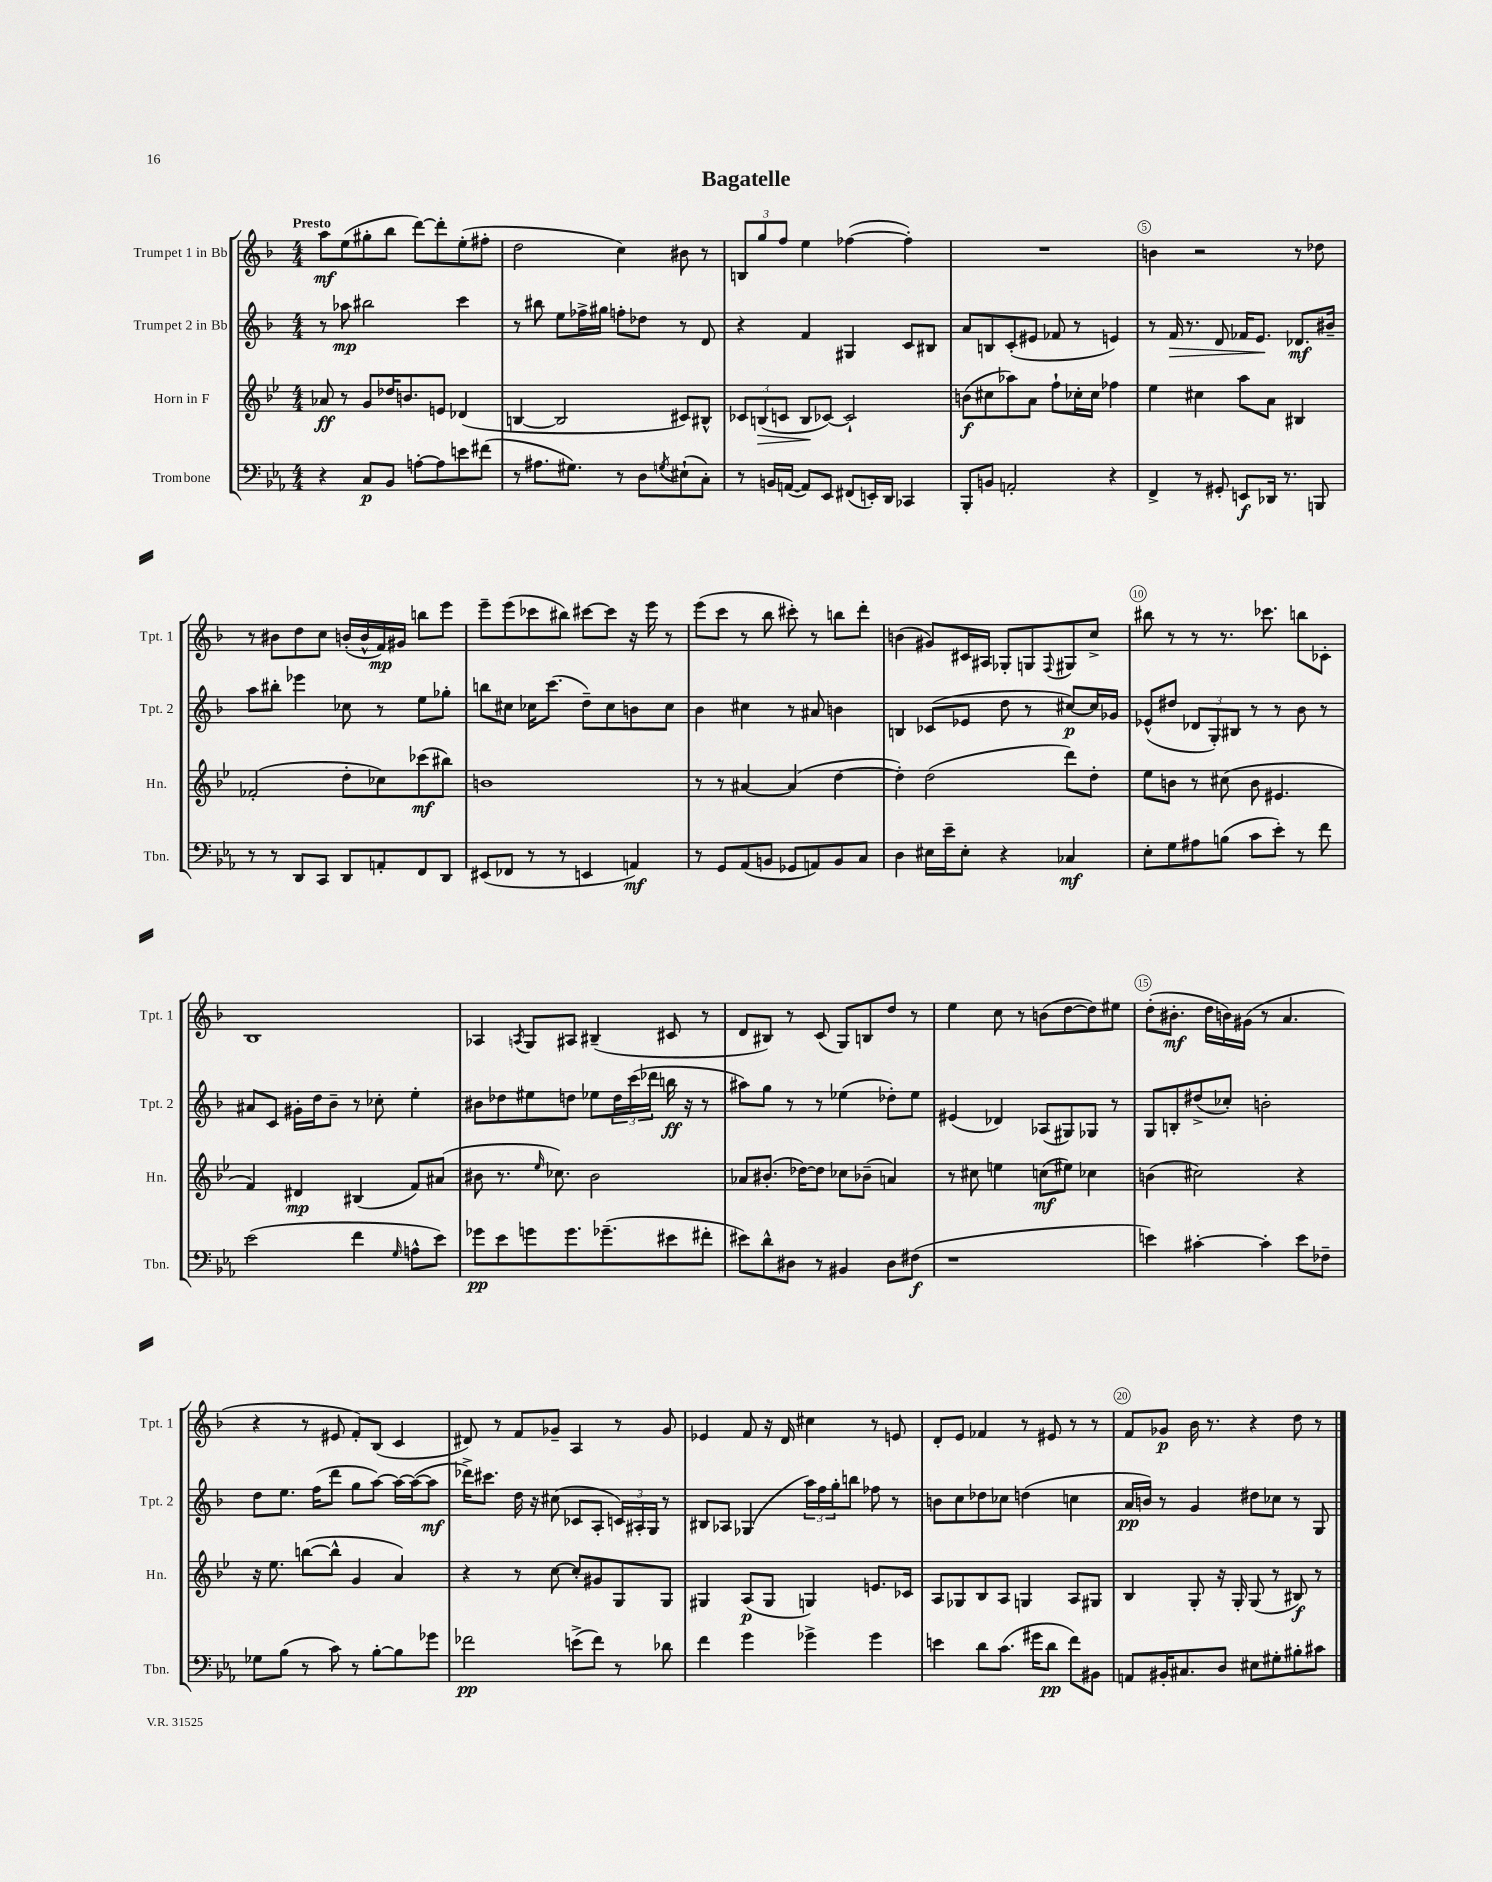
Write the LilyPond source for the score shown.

\header { title = "Bagatelle" }
<<
\new StaffGroup <<
\new Staff = "s0" \with { instrumentName = "Trumpet 1 in Bb" shortInstrumentName = "Tpt. 1" } {
    \clef treble \key f \major \numericTimeSignature \time 4/4 \tempo "Presto"
    a''8\mf e''8( gis''8-. bes''8 d'''8~) d'''8-. e''8-.( fis''8-. |
    d''2 c''4) bis'8 r8 |
    \tuplet 3/2 { b8 g''8 f''8 } e''4 fes''4~( fes''4-.) |
    R1 |
    b'4 r2 r8 des''8 |
    r8 bis'8 d''8 c''8 b'16-.( b'16-^ f'16\mp) gis'16 b''8 e'''8 |
    e'''8-- e'''8( ces'''8 bis''8) cis'''8~ cis'''8 r16 e'''16 r8 |
    e'''8( c'''8 r8 bes''8 cis'''8-.) r8 b''8 d'''8-. |
    b'4( gis'8) cis'16 ais16 ges8-. g8 \appoggiatura { f8 } gis8 c''8-> |
    bis''8 r8 r8 r8. ces'''8. b''8 ces'8-. |
    bes1 |
    aes4 \acciaccatura { a8 } g8 ais8 bis4--( cis'8 r8 |
    d'8 bis8) r8 c'8( g8) b8 d''8 r8 |
    e''4 c''8 r8 b'8( d''8~ d''8) eis''8 |
    d''8-.( bis'8.-.\mf d''16 b'16) gis'16( r8 a'4. |
    r4 r8 eis'8 f'8-.) bes8( c'4 |
    dis'8) r8 f'8 ges'8-- a4 r8 ges'8 |
    ees'4 f'8 r16 d'16 cis''4 r8 e'8 |
    d'8-. e'8 fes'4 r8 eis'8 r8 r8 |
    f'8 ges'8\p bes'16 r8. r4 d''8 r8 \bar "|." |
}
\new Staff = "s1" \with { instrumentName = "Trumpet 2 in Bb" shortInstrumentName = "Tpt. 2" } {
    \clef treble \key f \major \numericTimeSignature \time 4/4
    r8 aes''8\mp bis''2 c'''4 |
    r8 bis''8 e''8 fes''16-> gis''16 f''8-. des''8 r8 d'8 |
    r4 f'4 gis4 c'8 bis8 |
    a'8 b8 c'8-.( eis'8 fes'8 r8 e'4) |
    r8 f'16\> r8. d'8 fes'16 e'8.\! des'8.\mf bis'16-- |
    a''8 bis''8-. ees'''4 ces''8 r8 e''8 ges''8-. |
    b''8 cis''8 ces''16 c'''8.( d''8--) ces''8 b'8 ces''8 |
    bes'4 cis''4 r8 ais'8 b'4 |
    b4 ces'8( ees'8 d''8 r8 cis''8~\p) cis''16 ges'16 |
    ees'8-^( dis''8 \tuplet 3/2 { des'8 g8-.) bis8 } r8 r8 bes'8 r8 |
    ais'8 c'8 gis'16-. d''16 bes'8-- r8 ces''8-. e''4-. |
    bis'8 des''8 eis''8 d''8 ees''8 \tuplet 3/2 { d''16 c'''16( des'''16 } b''16\ff r16 r8 |
    ais''8) g''8 r8 r8 ees''4( des''8-.) ees''8 |
    eis'4( des'4) aes8( gis8) ges8 r8 |
    g8 b8-. dis''8->( ces''8-.) b'2-. |
    d''8 e''8. f''16( d'''8 g''8 a''8~) a''16~ a''16~( a''8\mf |
    des'''16->) cis'''8. d''16 r16 cis''8( ces'8 a8-. \tuplet 3/2 { c'16) ais16-. g16 } r8 |
    bis8 aes8 ges4( \tuplet 3/2 { a''16) f''16 g''16-. } b''8 fes''8 r8 |
    b'8 c''8 des''8 ces''8 d''4( c''4 |
    a'16\pp b'16) r8 g'4 dis''8 ces''8 r8 g8 \bar "|." |
}
\new Staff = "s2" \with { instrumentName = "Horn in F" shortInstrumentName = "Hn." } {
    \clef treble \key bes \major \numericTimeSignature \time 4/4
    aes'8\ff r8 g'8 des''16 b'8. e'8 des'4( |
    b4~ b2 cis'8) bis8-^ |
    \tuplet 3/2 { ces'8 b8\>( c'8 } b8\! ces'8~) ces'2-! |
    b'8\f( cis''8 aes''8) a'8 f''8-! ces''16-. ces''16 fes''4 |
    ees''4 cis''4 a''8 a'8 bis4 |
    fes'2-.( d''8-. ces''8) ces'''8\mf( bis''8) |
    b'1 |
    r8 r8 ais'4~ ais'4( d''4~ |
    d''4-.) d''2( d'''8) d''8-. |
    ees''8 b'8 r8 cis''8( b'8 eis'4. |
    f'4) dis'4\mp bis4( f'8) ais'8( |
    bis'8 r8. \grace { ees''16 } ces''8.) bis'2 |
    aes'8 bis'8.-.( des''16~) des''8 ces''8 bes'8--( a'4) |
    r8 cis''8 e''4 c''8\mf( eis''8) ces''4 |
    b'4( cis''2) r4 |
    r16 ees''8. b''8~( b''8-^ g'4 a'4) |
    r4 r8 c''8~ c''8-. gis'8 g8 g8 |
    gis4 a8\p( gis8 g4) e'8. ces'16 |
    a8 ges8 bes8 a8 g4 a8 gis8 |
    bes4 g8-. r16 g16-. g8( r8 bis8\f) r8 \bar "|." |
}
\new Staff = "s3" \with { instrumentName = "Trombone" shortInstrumentName = "Tbn." } {
    \clef bass \key ees \major \numericTimeSignature \time 4/4
    r4 c8\p bes,8 a8~-. a8 e'8 fis'8( |
    r8 ais8. gis8.) r8 d8 \acciaccatura { g8 } eis8-!( c8-.) |
    r8 b,16 a,16~( a,8) ees,8 fis,8( e,16-.) d,16 ces,4 |
    bes,,8-. b,8 a,2-. r4 |
    f,4-> r8 gis,8-. e,8\f des,16 r8. b,,8 |
    r8 r8 d,8 c,8 d,8 a,8-. f,8 d,8 |
    eis,8( fes,8 r8 r8 e,4 a,4\mf) |
    r8 g,8 aes,8( b,8 ges,8 a,8) b,8 c8 |
    d4 eis16 ees'16-- eis8-. r4 ces4\mf |
    ees8-. g8 ais8 b8( c'8 ees'8-.) r8 f'8 |
    ees'2( f'4 \grace { g16 } a8-^ ees'8) |
    ges'8\pp ees'8 g'8 g'8. ges'8.--( eis'8 fis'8-. |
    eis'8) d'8-^ dis8 r8 bis,4 dis8 fis8\f( |
    r1 |
    e'4) cis'4~-. cis'4-. e'8 fes8-- |
    ges8 bes8( r8 c'8) r8 bes8~-. bes8 ges'8 |
    fes'2\pp e'8->( fes'8) r8 des'8 |
    f'4 g'4 ges'4-> ges'4 |
    e'4 d'8 c'8.( gis'16 d'8\pp f'8) bis,8 |
    a,8 bis,16-. cis8. d8 eis8 gis8-. bis8-. cis'8 \bar "|." |
}
>>
>>
\layout { \context { \Score \override BarNumber.break-visibility = ##(#f #t #t) barNumberVisibility = #(every-nth-bar-number-visible 5) \override BarNumber.stencil = #(make-stencil-circler 0.1 0.3 ly:text-interface::print) } }
